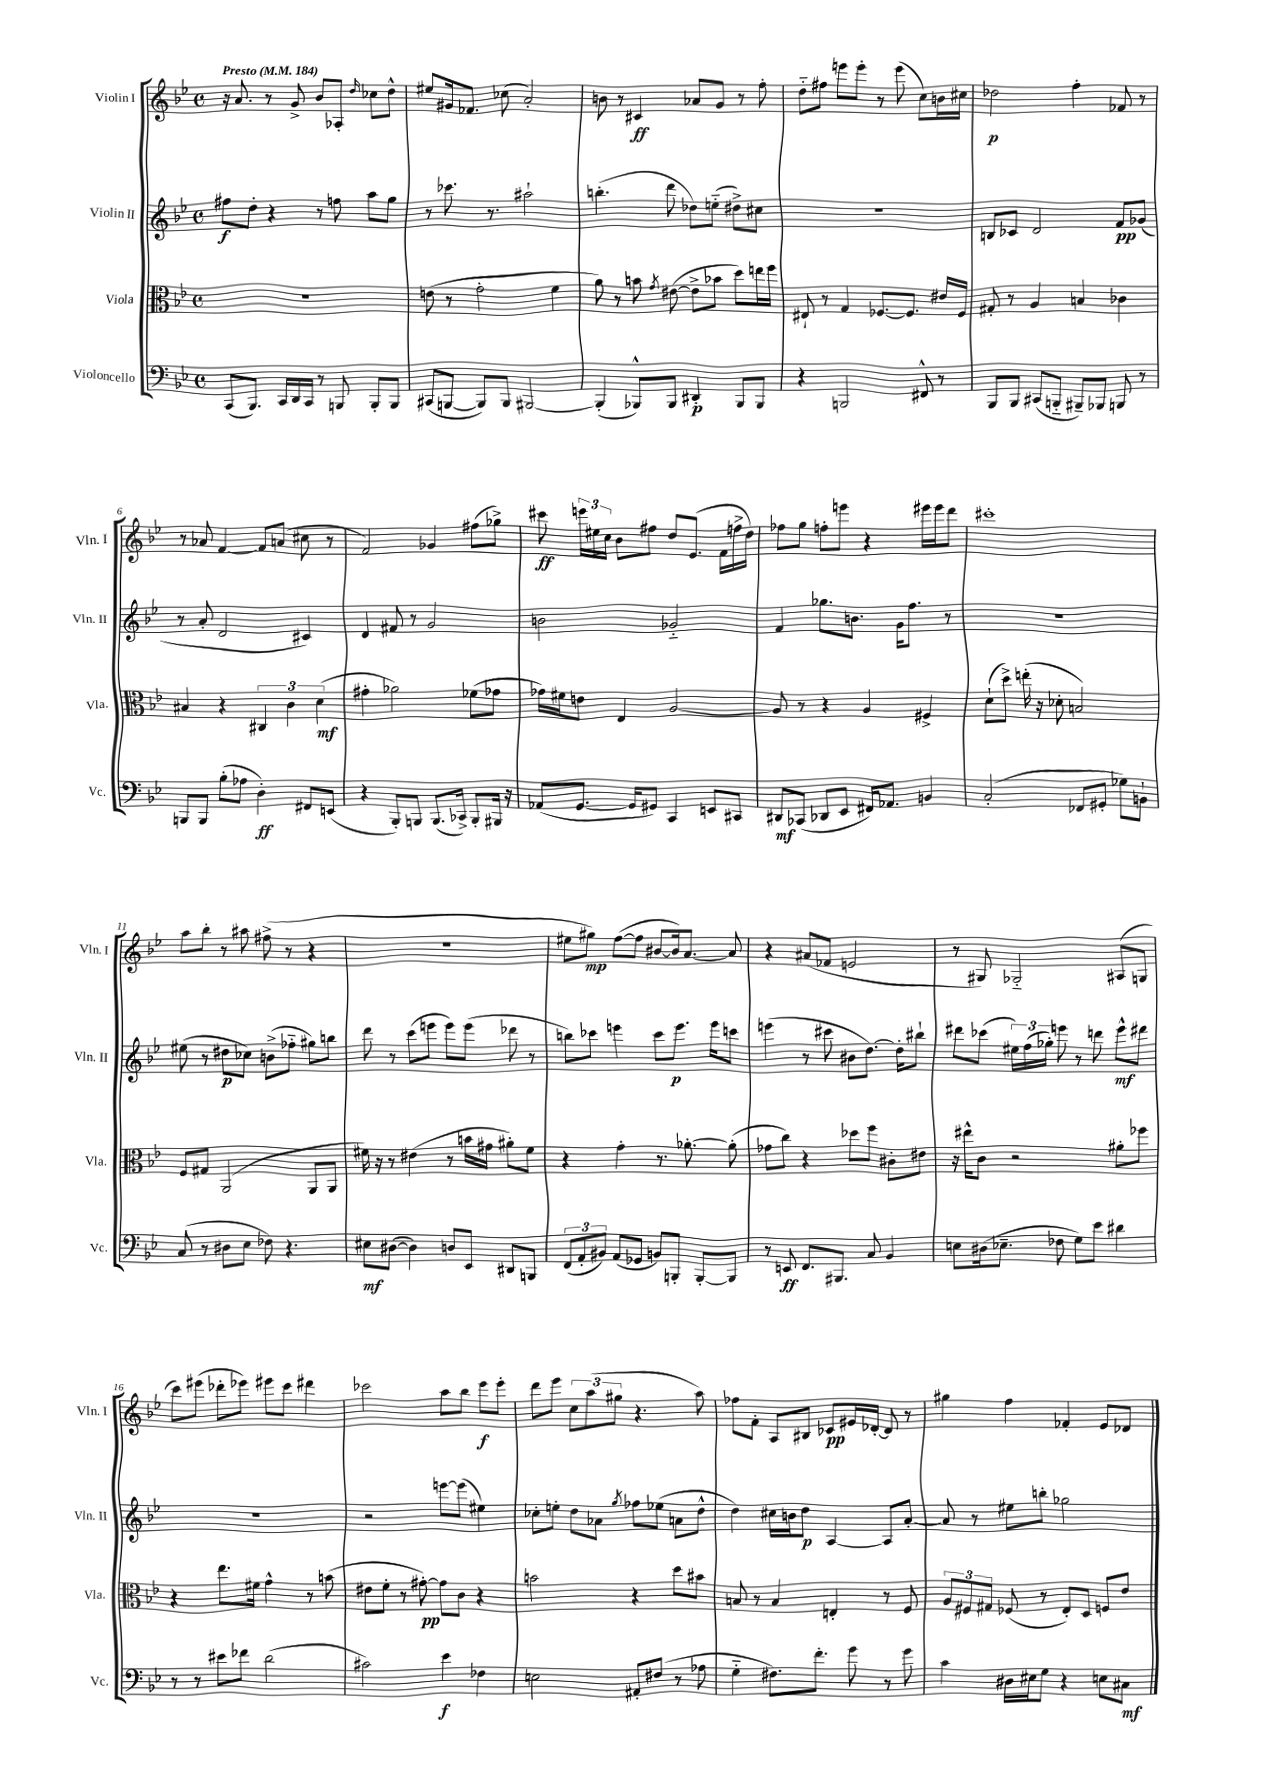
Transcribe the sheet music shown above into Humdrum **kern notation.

**kern	**kern	**kern	**kern
*staff4	*staff3	*staff2	*staff1
*clefF4	*clefC3	*clefG2	*clefG2
*k[b-e-]	*k[b-e-]	*k[b-e-]	*k[b-e-]
*M4/4	*M4/4	*M4/4	*M4/4
*met(c)	*met(c)	*met(c)	*met(c)
*MM184	*MM184	*MM184	*MM184
(8CC	1r	8ff#	16r
.	.	.	8.a
8.BBB-)	.	8dd'	.
.	.	4r	8r
16CC	.	.	.
16DD	.	.	8g^
16CC	.	.	.
8r	.	8r	8b-
8BBB	.	8ff	8A-'
.	.	.	16qqdd
8BBB'	.	8aa	8cc-
8BBB	.	8gg	8dd^^
=	=	=	=
(8CC#	(8e	8r	8ee#
[8BBB	8r	8.ccc-	16g#
.	.	.	8.f-
8BBB])	2g'	.	.
.	.	8.r	.
8BBB	.	.	(8cc-
[2BBB#	.	2aa#`	2a')
.	4f	.	.
=	=	=	=
(4BBB#']	8a)	(4.bb'	8b
.	8r	.	8r
8BBB-^^)	8b	.	4c#
.	8qg	.	.
8BBB-	([8e#	8ddd	.
4DD#'	8e#^]	8dd-)	8a-
.	8b-	(8ee'~	8g
8BBB-	8dd)	8dd#^)	8r
8BBB-	16ee	8cc#	8ff'
.	16ff	.	.
=	=	=	=
4r	8E#`	1r	8dd'~
.	8r	.	8ff#
2BBB	4G	.	8eee
.	.	.	8eee'
.	[8.F-	.	8r
.	.	.	(8eee
.	8.F-]	.	.
8FF#^^	.	.	8cc)
8r	16e#	.	16b
.	16F-	.	16cc#
=	=	=	=
8BBB-	8G#'	8B	2dd-
8BBB-	8r	8c-	.
(8CC#	4A	2d	.
8BBB'~	.	.	.
8BBB#~)	4B	.	4ff'
8BBB-	.	.	.
8BBB	4c-	8f	8f-
8r	.	(8g-	8r
=	=	=	=
8BBB	4B#	8r	8r
8BBB	.	8a'	8a-
(8B-'	4r	2d	[4f
8A-	.	.	.
4D')	6C#	.	8f]
.	.	.	(8a
.	6c	.	.
8FF#	.	4c#)	8cc#
.	(6d	.	.
(8EE	.	.	8r
=	=	=	=
4r	4g#'	4d	2f)
8BBB-')	2a-)	8f#	.
8BBB	.	8r	.
(8.BBB	.	2g	4g-
16CC-^)	.	.	.
8BBB'	(8f-	.	(8ff#
16BBB#	8g-	.	8gg-^)
16r	.	.	.
=	=	=	=
(8AA-	16g-)	2b	8ccc#
.	16f#	.	.
[8.GG	8e	.	24eee
.	.	.	24ee#
.	.	.	24cc
.	4E-	.	8b-
16GG]	.	.	.
8GG#)	.	.	8ff#
4CC	[2A	2g-'~	8dd
.	.	.	(8.e-
8EE	.	.	.
.	.	.	16f
8CC#	.	.	16ff^
.	.	.	16dd)
=	=	=	=
8DD#	8A]	4f	8ff-
(8CC-	8r	.	8gg
8DD-	4r	8.gg-	8ff'
8EE-	.	.	8eee
.	.	8.b	.
16FF#)	4A	.	4r
8.AA-	.	.	.
.	.	16g	.
.	.	8.ff	.
4BB	4F#^	.	16eee#
.	.	.	16eee#
.	.	8r	8ddd
=	=	=	=
(2C'	(8d`	1r	1ccc#'
.	8dd^)	.	.
.	(16ee'	.	.
.	16r	.	.
.	8d-'	.	.
8FF-	2B)	.	.
8GG#'	.	.	.
8G-)	.	.	.
8BB`	.	.	.
=	=	=	=
(8C	8F	(8ee#	8aa
8r	8G#	8r	8bb-'
8D#	(2AA	8dd#	8r
8E-	.	8cc-)	8aa#
8F-)	.	(8b^	(8ff#^
4.r	.	8ff-'~	8r
.	8AA	8gg#)	4r
.	8AA	8bb	.
=	=	=	=
8E#	16f#)	8ddd	1r
.	16r	.	.
([8D#	8r	8r	.
4D#])	(4e#	(8ccc	.
.	.	8eee	.
8D	8r	8eee)	.
8EE-	16b	(8eee	.
.	16g#	.	.
8DD#	8a#')	8ddd-	.
8BBB	8f#	8r	.
=	=	=	=
(12FF	4r	8bb)	8ee#
12AA'	.	.	.
.	.	8ccc-	8gg#)
12BB#)	.	.	.
(8AA	4g'	4eee	([8ff
8GG-	.	.	8ff]
8BB)	8.r	8ccc-	[8b#
8BBB'	.	8.eee	16b#])
.	[8.a-'	.	[8.a
[8BBB'	.	.	.
.	.	16eee	.
8BBB]	(8a-']	8ccc	8a]
=	=	=	=
8r	8g-	(4eee	4r
8EE	8cc)	.	.
8.FF	4r	8r	(8a#
.	.	8ccc#	8f-
8.BBB#	.	.	.
.	8dd-	8b#	2e
8C	8ff	[8.dd)	.
4BB-	8c#'	.	.
.	.	16dd']	.
.	8e#	8bb#`	.
=	=	=	=
8E	16r	8ddd#	8r
.	16ee#^^	.	.
(16D#	8c	(8ccc-	8G#)
8.E-~	.	.	.
.	2r	24ee#)	2G-'~
.	.	(24ff	.
.	.	24gg-')	.
8F-	.	8eee	.
8G)	.	8r	.
8e-	.	8ddd	.
4d#	8a#'	8eee^^	(8A#
.	8ff-	8ddd#	8G
=	=	=	=
8r	4r	1r	8ccc)
8r	.	.	(8eee#
8e#	8.ee-	.	8ddd-'
8f-	.	.	8eee-)
.	16f#	.	.
(2d	4g^^	.	8eee#
.	.	.	8ccc
.	8r	.	4ddd#
.	(8b	.	.
=	=	=	=
2c#)	8e#	2r	2ccc-
.	8f'	.	.
.	8r	.	.
.	[8g#')	.	.
4e-	8g#]	[8eee	8aa
.	8c	(8eee]	8bb-
4F-	4r	4ee#)	8eee-
.	.	.	8eee-'
=	=	=	=
2E	2b	8cc-'	8ddd
.	.	8ee'	8eee-
.	.	8dd	12cc
.	.	.	(12aa
.	.	8a-	.
.	.	.	12gg#
.	.	8qgg	.
8AA#'	4r	8ff-	4.r
(8F#	.	(8ee-	.
8r	8dd	8a	.
8A-	8b#	8dd^^	8aa)
=	=	=	=
4G'~	8B	4dd)	8ff-
.	8r	.	8f'
8.F#)	4B	16cc#	8A
.	.	16b	.
.	.	8dd	8B#
8.f'	.	.	.
.	4E'	[4A	8c-
8g	.	.	16e#
.	.	.	[16d-'
8r	8r	8A]	8d-]
8g	8F	[8a'	8r
=	=	=	=
4c	12A	8a]	4gg#
.	12F#	.	.
.	.	8r	.
.	12G#	.	.
16D#	(8F-	8ee#	4ff
16E#	.	.	.
8G	8r	8bb'	.
4r	8E-')	2gg-	4f-'
.	8D	.	.
8E	8F	.	8e-
8C#	8e-	.	8d-
==	==	==	==
*-	*-	*-	*-
